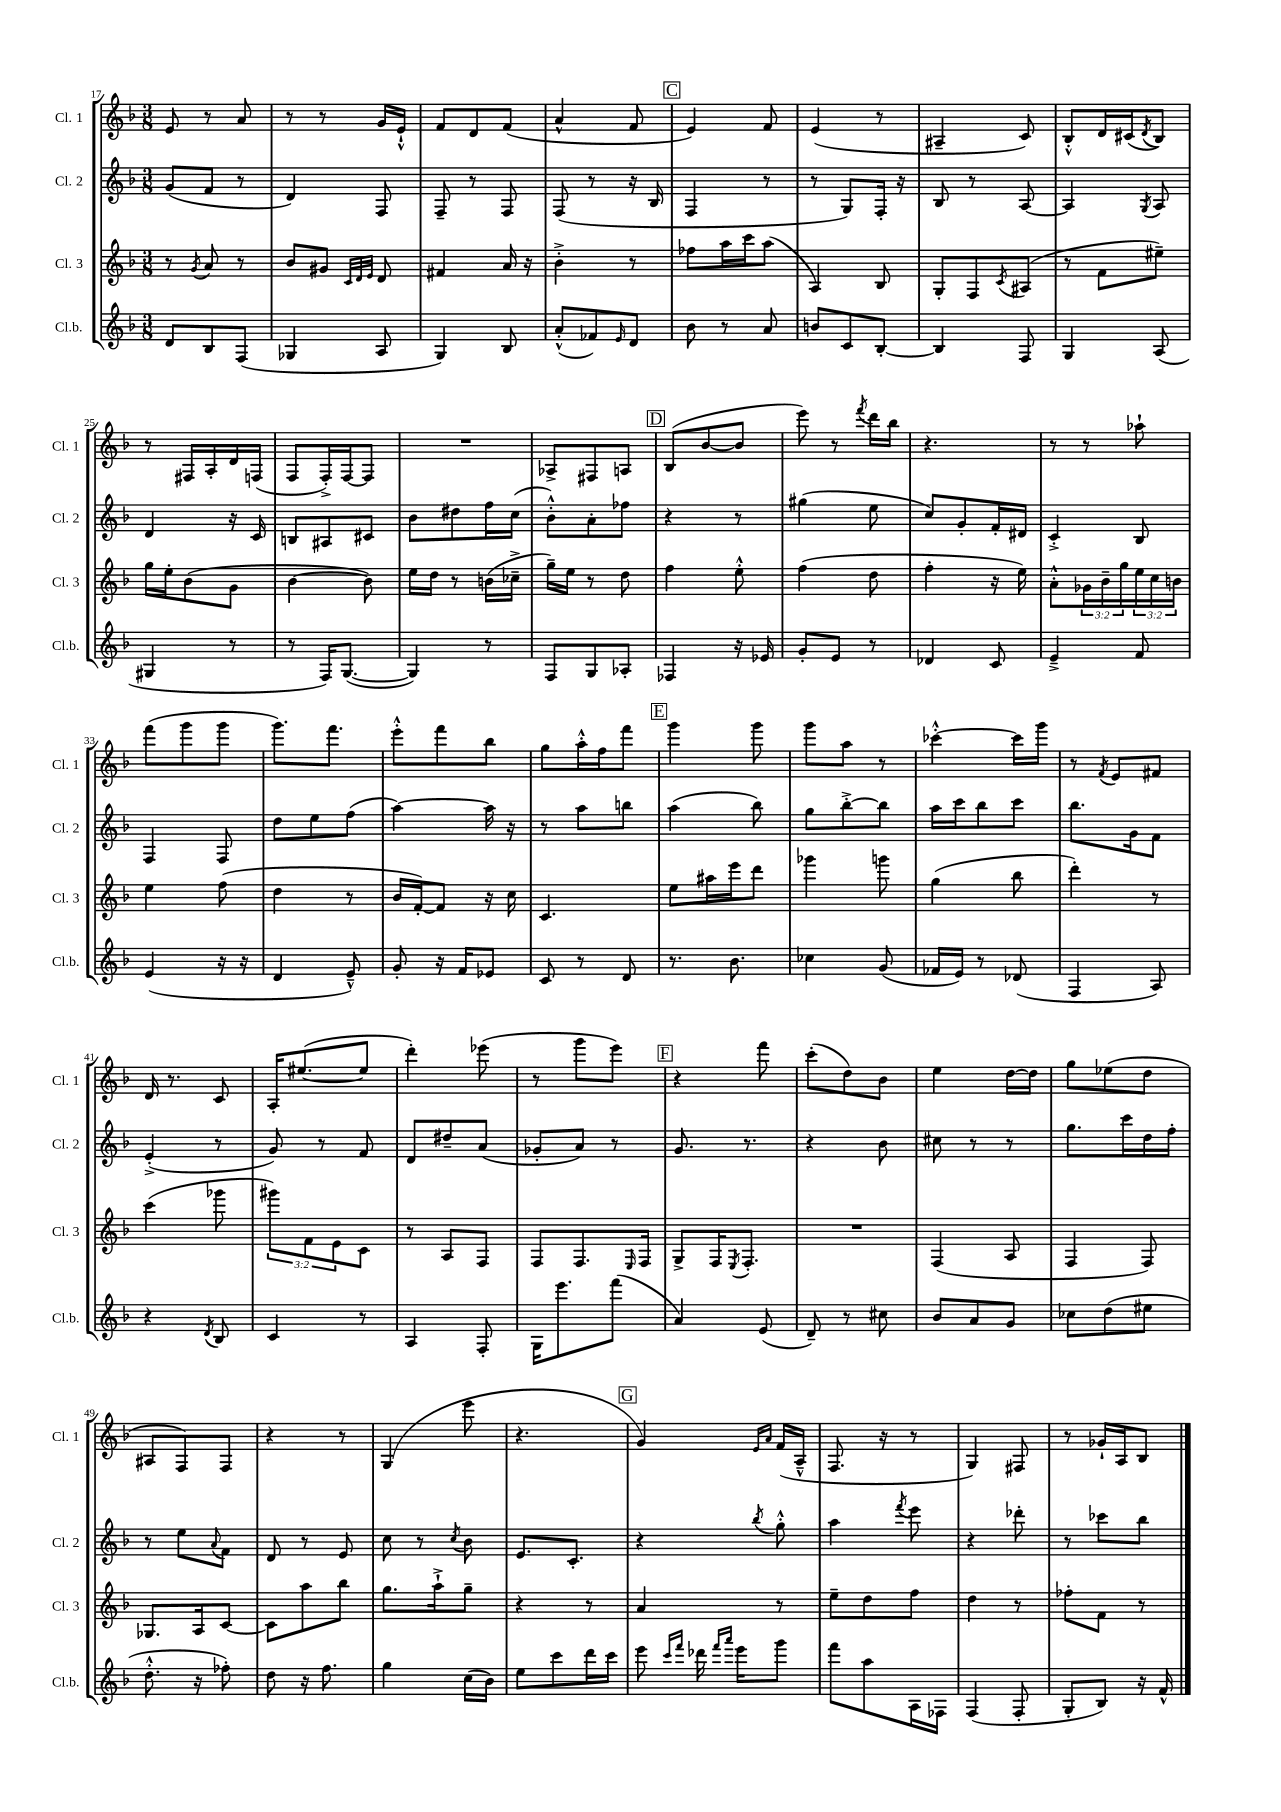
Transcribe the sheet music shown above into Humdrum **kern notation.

**kern	**kern	**kern	**kern
*staff4	*staff3	*staff2	*staff1
*clefG2	*clefG2	*clefG2	*clefG2
*k[b-]	*k[b-]	*k[b-]	*k[b-]
*M3/8	*M3/8	*M3/8	*M3/8
8d/L	8r	(8g/L	8e/
.	8qg/	.	.
8B-/	8a/	8f/J	8r
(8F/J	8r	8r	8a/
=	=	=	=
4G-/	8b-/L	4d/)	8r
.	8g#/J	.	8r
.	32qqc/LLL	.	.
.	32qqd/	.	.
.	32qqe/JJJ	.	.
8A/	8d/	8F/	16g/LL
.	.	.	16e`^^/JJ
=	=	=	=
4G/)	4f#/	8F~/	8f/L
.	.	8r	8d/
8B-/	16a/	8F/	(8f/J
.	16r	.	.
=	=	=	=
(8a'^^/L	4b-'^\	(8F/	4a^^/
8f-/)	.	8r	.
16qqe/	.	.	.
8d/J	8r	16r	8f/
.	.	16B-/	.
=	=	=	=
8b-\	8ff-\L	4F/	4e/)
8r	16aa\L	.	.
.	16ccc\J	.	.
8a/	(8aa\J	8r	8f/
=	=	=	=
8b/L	4A/)	8r	(4e/
8c/	.	8G/L)	.
[8B-'/J	8B-/	16F'/Jk	8r
.	.	16r	.
=	=	=	=
4B-/]	8G'/L	8B-/	4A#~/
.	8F/	8r	.
.	8qc/	.	.
8F/	(8A#/J	[8A/	8c/)
=	=	=	=
4G/	8r	4A/]	8B-'^^/L
.	8f\L	.	16d/L
.	.	.	(16c#/J
.	.	8qG/	8qd/
(8A/	8ee#~\J)	8A/	8B-/J)
=	=	=	=
4G#/	16gg\LL	4d/	8r
.	16ee'\J	.	.
.	(8b-\	.	16F#/LL
.	.	.	16A'/
8r	8g\J	16r	16d/
.	.	16c/	(16F/JJ
=	=	=	=
8r	[4b-\	8B/L	8F/L
16F/LK)	.	8A#/	16F'^/L)
([8.G/J	.	.	[16F/J
.	8b-\])	8c#/J	8F/]J
=	=	=	=
4G/])	16ee\LL	8b-\L	4.r
.	16dd\JJ	.	.
.	8r	8dd#\	.
8r	(16b\LL	16ff\L	.
.	16cc-~^\JJ	(16cc\JJ	.
=	=	=	=
8F/L	16gg~\LL)	8b-'^^\L)	8A-^/L
.	16ee\JJ	.	.
8G/	8r	8a'\	8F#/
8A-'/J	8dd\	8ff-\J	8A/J
=	=	=	=
4F-/	4ff\	4r	(8B-/L
.	.	.	[8b-/
16r	8ee'^^\	8r	8b-/]J
16e-/	.	.	.
=	=	=	=
8g'/L	(4ff\	(4gg#\	8eee\)
8e/J	.	.	8r
.	.	.	8qfff/
8r	8dd\	8ee\	16ddd\LL
.	.	.	16bb-\JJ
=	=	=	=
4d-/	4ff'\	8cc/L)	4.r
.	.	8g'/	.
8c/	16r	16f'/L	.
.	16ee\)	16d#/JJ	.
=	=	=	=
4e~^/	8a'^^\L	4c'^/	8r
.	24g-\L	.	8r
.	24b-~\	.	.
.	24gg\	.	.
8f/	24ee\	8B-/	8aa-`\
.	24cc\	.	.
.	24b\JJ	.	.
=	=	=	=
(4e/	4ee\	4F/	(8fff\L
.	.	.	8ggg\
16r	(8ff\	8F/	8ggg\J
16r	.	.	.
=	=	=	=
4d/	4dd\	8dd\L	8.ggg\L)
.	.	8ee\	.
.	.	.	8.fff\J
8e~^^/)	8r	(8ff\J	.
=	=	=	=
8g'/	16b-/LL	[4aa\)	8eee'^^\L
.	[16f'/J)	.	.
16r	8f/]J	.	8fff\
16f/LK	.	.	.
8e-/J	16r	16aa\]	8bb-\J
.	16cc\	16r	.
=	=	=	=
8c/	4.c/	8r	8gg\L
8r	.	8aa\L	16aa'^^\L
.	.	.	16ff\J
8d/	.	8bb\J	8fff\J
=	=	=	=
8.r	8ee\L	(4aa\	4ggg\
.	16aa#\L	.	.
8.b-\	16eee\J	.	.
.	8ddd\J	8bb-\)	8ggg\
=	=	=	=
4cc-\	4ggg-\	8gg\L	8ggg\L
.	.	[8bb-'^\	8aa\J
(8g/	8ggg\	8bb-\]J	8r
=	=	=	=
16f-/LL	(4gg\	16aa\LL	[4ccc-'^^\
16e/JJ)	.	16ccc\J	.
8r	.	8bb-\	.
(8d-/	8bb-\	8ccc\J	16ccc-\]LL
.	.	.	16ggg\JJ
=	=	=	=
4F/	4ddd'\)	8.bb-\L	8r
.	.	.	8qf/
.	.	.	8e/L
.	.	16g\k	.
8A/)	8r	8f\J	8f#/J
=	=	=	=
4r	(4ccc\	(4e'^/	16d/
.	.	.	8.r
8qd/	.	.	.
8B-/	8ggg-\	8r	8c/
=	=	=	=
4c/	12ggg#\L)	8g/)	16A'/LK
.	.	.	([8.ee#/
.	12f\	.	.
.	.	8r	.
.	12e\	.	.
8r	8c\J	8f/	8ee#/]J
=	=	=	=
4A/	8r	8d/L	4ddd'\)
.	8A/L	8dd#~/	.
8F'/	8F/J	(8a/J	(8eee-\
=	=	=	=
16G\LK	8F/L	8g-'/L	8r
8.eee\	.	.	.
.	8.F/	8a/J)	8ggg\L
(8fff\J	.	8r	8eee\J)
.	16qqE/	.	.
.	16F/Jk	.	.
=	=	=	=
4a/)	8G^/L	8.g/	4r
.	16F/K	.	.
.	8qE/	.	.
.	8.F'/J	8.r	.
(8e/	.	.	8fff\
=	=	=	=
8d~/)	4.r	4r	(8ccc'\L
8r	.	.	8dd\)
8cc#\	.	8b-\	8b-\J
=	=	=	=
8b-/L	(4F/	8cc#\	4ee\
8a/	.	8r	.
8g/J	8A/	8r	[16dd\LL
.	.	.	16dd\]JJ
=	=	=	=
8cc-\L	4F/	8.gg\L	8gg\L
(8dd\	.	.	(8ee-\
.	.	16ccc\L	.
8ee#\J	8F/)	16dd\	8dd\J
.	.	16ff'\JJ	.
=	=	=	=
8.dd'^^\	8.G-/L	8r	8A#/L
.	.	8ee\L	8F/)
16r	16A/k	.	.
.	.	8qqa/	.
8ff-'\)	[8c/J	8f\J	8F/J
=	=	=	=
8dd\	8c\]L	8d/	4r
16r	8aa\	8r	.
8.ff\	.	.	.
.	8bb-\J	8e/	8r
=	=	=	=
4gg\	8.gg\L	8cc\	(4G/
.	.	8r	.
.	16aa`^\k	.	.
.	.	8qcc/	.
(16cc\LL	8gg~\J	8b-\	8eee\
16b-\JJ)	.	.	.
=	=	=	=
8ee\L	4r	8.e/L	4.r
8ccc\	.	.	.
.	.	8.c'/J	.
16ddd\L	8r	.	.
16ccc\JJ	.	.	.
=	=	=	=
8eee\	4a/	4r	4g/)
16qqccc/LL	.	.	.
16qqfff/JJ	.	.	.
16ddd-\	.	.	.
16qqfff/LL	.	.	.
16qqaaa/JJ	.	.	.
16eee\LK	.	.	.
.	.	.	16qqe/LL
.	.	8qbb-/	16qqa/JJ
8ggg\J	8r	8gg'^^\	(16f/LL
.	.	.	16A~^^/JJ
=	=	=	=
8fff\L	8ee~\L	4aa\	8.F/
8aa\	8dd\	.	.
.	.	.	16r
.	.	8qfff/	.
16A\L	8ff\J	8eee\	8r
16F-\JJ	.	.	.
=	=	=	=
(4F/	4dd\	4r	4G/)
8F'/	8r	8ddd-'\	8F#/
=	=	=	=
8G'/L	8ff-'\L	8r	8r
8B-/J)	8f\J	8ccc-\L	16g-`/LL
.	.	.	16A/J
16r	8r	8bb-\J	8B-/J
16f^^/	.	.	.
==	==	==	==
*-	*-	*-	*-
